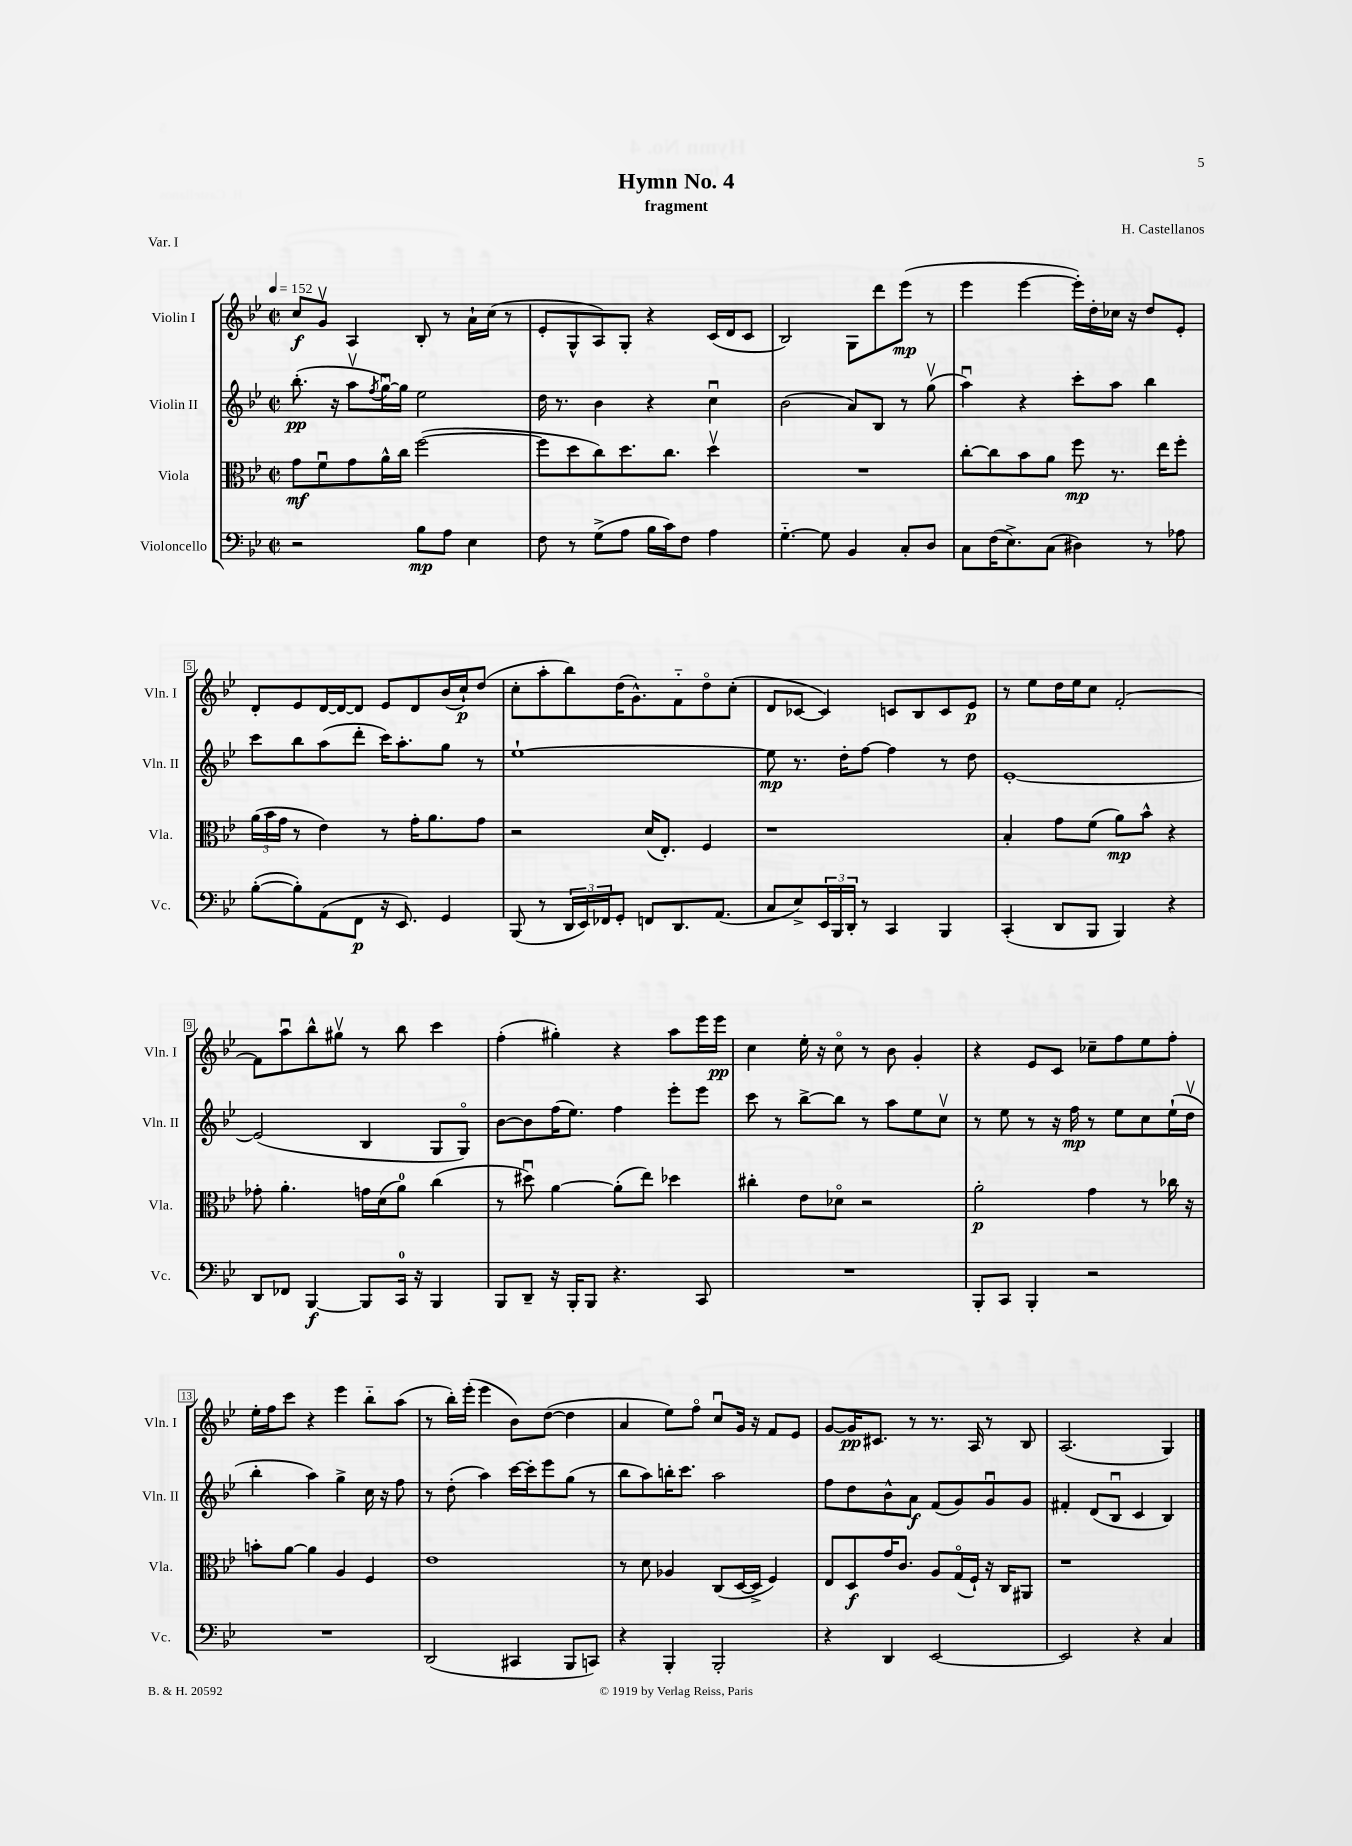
\header { title = "Hymn No. 4" composer = "H. Castellanos" subtitle = "fragment" piece = "Var. I" }
<<
\new StaffGroup <<
\new Staff = "s0" \with { instrumentName = "Violin I" shortInstrumentName = "Vln. I" } {
    \clef treble \key bes \major \defaultTimeSignature \time 2/2 \tempo 4 = 152
    c''8\f g'8\upbow a4 bes8-. r8 a'16-! c''16( r8 |
    ees'8-. g8-^ a8) g8-. r4 c'16( d'16 c'8 |
    bes2) g8 d'''8 ees'''8\mp( r8 |
    ees'''4 ees'''4~ ees'''16-.) d''16-. ces''16 r16 d''8 ees'8-. |
    d'8-. ees'8 d'16~ d'16~ d'8 ees'8 d'8 bes'16( c''16-!\p) d''8( |
    c''8-. a''8-. bes''8) d''16( g'8.-^) f'8-_ d''8\flageolet c''8-.( |
    d'8 ces'8~ ces'4) c'8 bes8 c'8 ees'8\p |
    r8 ees''8 d''16 ees''16 c''8 f'2~-. |
    f'8 a''8\downbow bes''8-^ gis''8\upbow r8 bes''8 c'''4 |
    f''4-.( gis''4-.) r4 a''8 ees'''16 ees'''16\pp |
    c''4 ees''16-. r16 c''8\flageolet r8 bes'8 g'4-. |
    r4 ees'8 c'8 ces''8-- f''8 ees''8 f''8-. |
    ees''16-. f''16 c'''8 r4 ees'''4 bes''8-_ a''8( |
    r8 bes''16-.) ees'''16-.( ees'''4 bes'8) d''8~( d''4 |
    a'4 ees''8) f''8\flageolet c''8\downbow g'16 r16 f'8 ees'8 |
    g'8~ g'16\pp cis'8. r8 r8. a16 r8 bes8 |
    a2.( g4) \bar "|." |
}
\new Staff = "s1" \with { instrumentName = "Violin II" shortInstrumentName = "Vln. II" } {
    \clef treble \key bes \major \defaultTimeSignature \time 2/2
    bes''8.-.\pp( r16 a''8\upbow \acciaccatura { f''8 } g''16~\downbow) g''16 ees''2 |
    d''16 r8. bes'4 r4 c''4\downbow |
    bes'2( a'8) bes8 r8 g''8\upbow( |
    a''4\downbow) r4 c'''8-. a''8 bes''4 |
    c'''8 bes''8 a''8( d'''8-. c'''16) a''8.-. g''8 r8 |
    ees''1~-! |
    ees''8\mp r8. d''16-. f''8~ f''4 r8 d''8 |
    ees'1~-. |
    ees'2( bes4 g8 g8\flageolet) |
    bes'8~ bes'8 f''16( ees''8.) f''4 ees'''8-. ees'''8 |
    c'''8 r8 bes''8~-> bes''8 r8 a''8 ees''8 c''8\upbow |
    r8 ees''8 r8 r16 f''16\mp r8 ees''8 c''8 ees''16-!( d''16\upbow |
    bes''4-. a''4) g''4-> c''16 r16 f''8 |
    r8 d''8-.( a''4) c'''16~ c'''16-. ees'''8 g''8( r8 |
    bes''8 a''8) b''16-. c'''8. a''2 |
    f''8 d''8 bes'8-^ a'8\f f'8( g'8) g'8\downbow g'8 |
    fis'4-. d'8( bes8\downbow c'4 bes4) \bar "|." |
}
\new Staff = "s2" \with { instrumentName = "Viola" shortInstrumentName = "Vla." } {
    \clef alto \key bes \major \defaultTimeSignature \time 2/2
    g'8\mf f'8\downbow g'8 a'16-^ c''16 f''2~( |
    f''8 d''8 c''8) d''8. c''8. d''4\upbow |
    R1 |
    c''8~-. c''8 bes'8 a'8 f''8\mp r8. ees''16 f''8-. |
    \tuplet 3/2 { a'16( bes'16 g'16 } r8 ees'4) r8 g'16-. a'8. g'8 |
    r2 d'16( ees8.-.) f4 |
    r1 |
    bes4-. g'8 f'8( a'8\mp) bes'8-^ r4 |
    ges'8-. a'4.-. g'16 d'16( a'8-0) c''4( |
    r8 dis''8\downbow) a'4~ a'8-.( ees''8) des''4 |
    cis''4-. ees'8 des'8\flageolet r2 |
    a'2-.\p g'4 r8 ces''16 r16 |
    b'8-. a'8~ a'4 a4 f4 |
    ees'1 |
    r8 d'8 aes4 c8( d16~ d16-> f4) |
    ees8 d8\f g'16 c'8. a8 g16\flageolet( f16-!) r16 c16 ais,8 |
    r1 \bar "|." |
}
\new Staff = "s3" \with { instrumentName = "Violoncello" shortInstrumentName = "Vc." } {
    \clef bass \key bes \major \defaultTimeSignature \time 2/2
    r2 bes8\mp a8 ees4 |
    f8 r8 g8->( a8 bes16 c'16) f8 a4 |
    g4.~-_ g8 bes,4 c8-. d8 |
    c8 f16( ees8.->) c8( dis4) r8 aes8 |
    bes8~-.( bes8-.) a,8( f,8\p r16 ees,8.) g,4 |
    bes,,8( r8 \tuplet 3/2 { d,16 ees,16) fes,16 } g,8-. f,8 d,8. a,8.( |
    c8 ees8->) \tuplet 3/2 { ees,16 bes,,16 d,16-. } r8 c,4 bes,,4 |
    c,4-.( d,8 bes,,8 bes,,4) r4 |
    d,8 fes,8 bes,,4~\f bes,,8 c,16-0 r16 bes,,4 |
    bes,,8 d,8-- r16 bes,,16-. bes,,8 r4. c,8 |
    R1 |
    bes,,8-. c,8 bes,,4-. r2 |
    R1 |
    d,2( cis,4 bes,,8 c,8) |
    r4 bes,,4-. bes,,2-. |
    r4 d,4 ees,2~ |
    ees,2 r4 c4 \bar "|." |
}
>>
>>
\layout { \context { \Score \override BarNumber.stencil = #(make-stencil-boxer 0.1 0.3 ly:text-interface::print) } }
